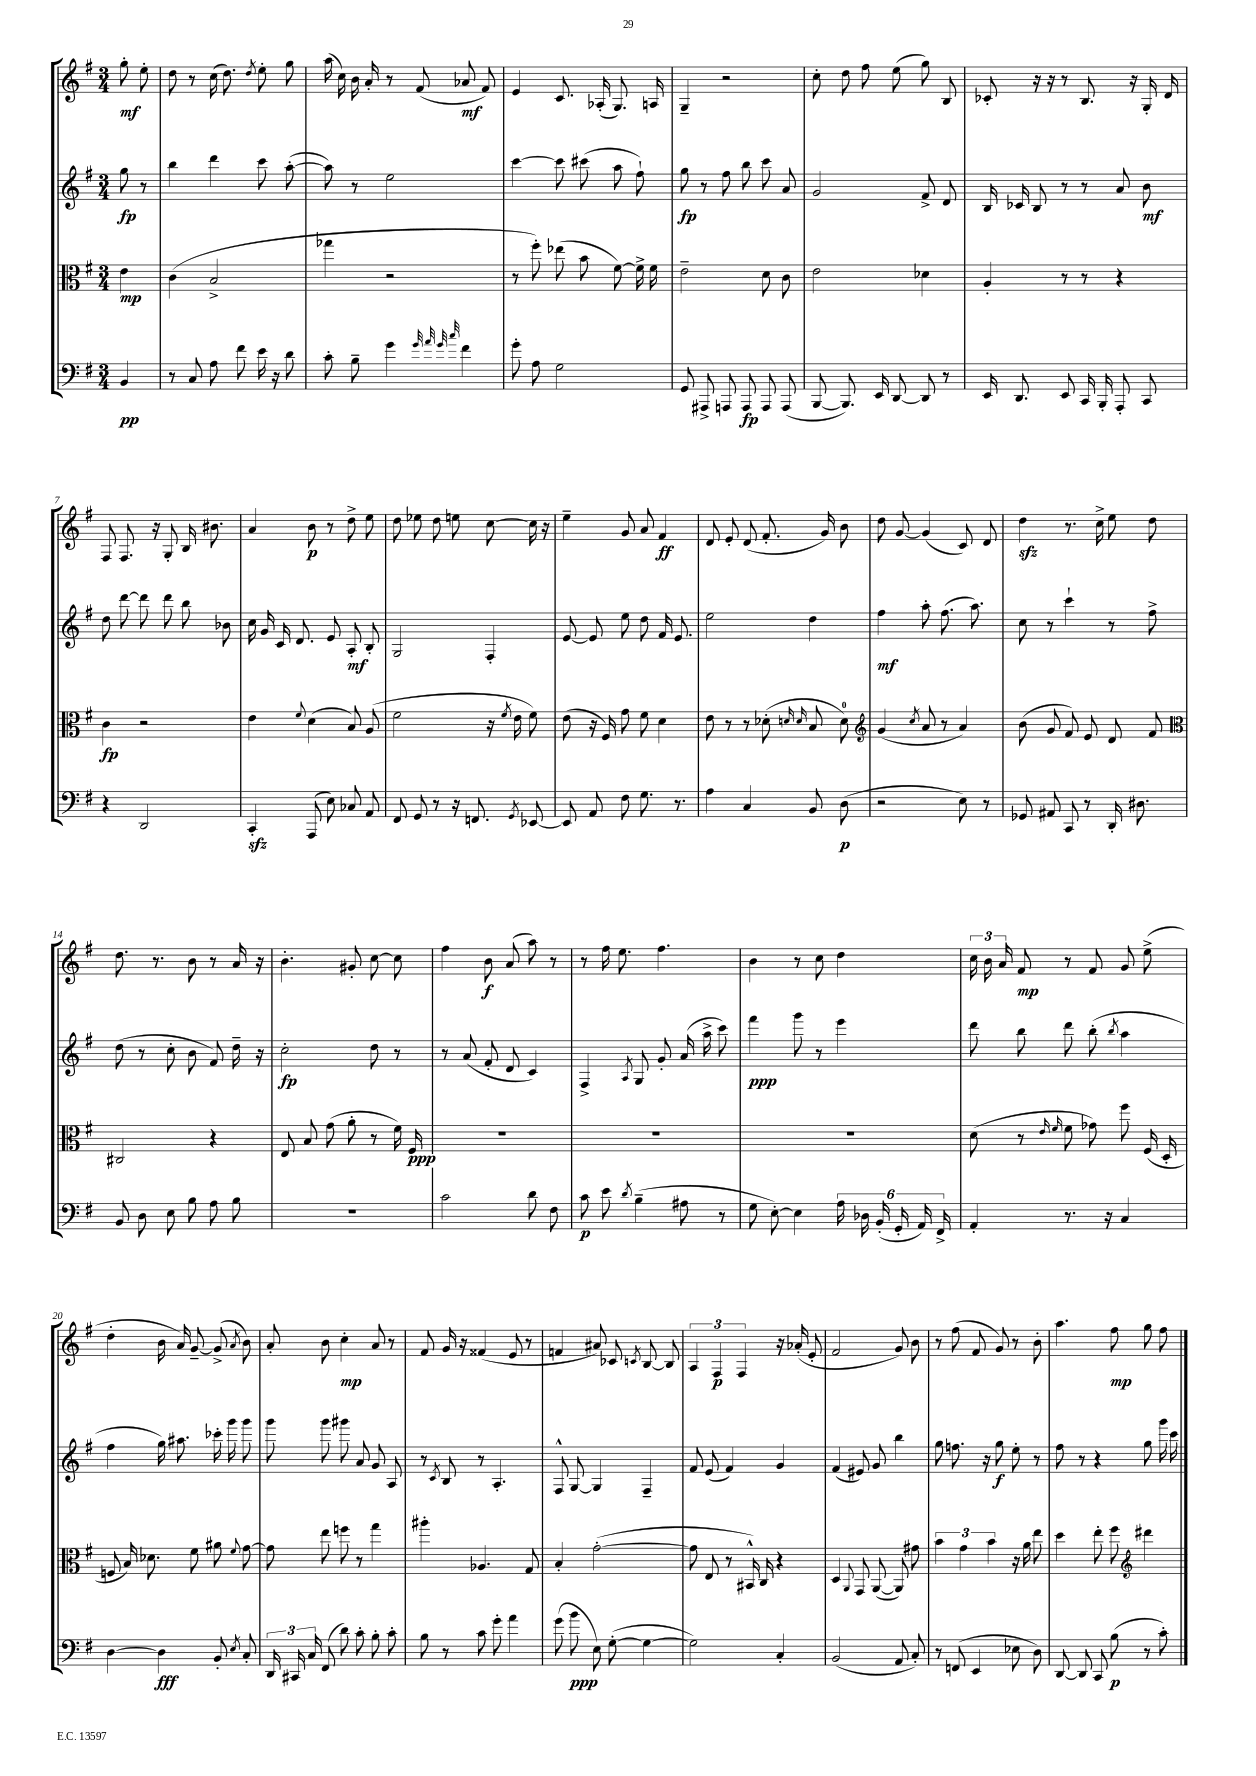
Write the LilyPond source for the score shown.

<<
\new StaffGroup <<
\new Staff = "s0" {
    \clef treble \key g \major \numericTimeSignature \time 3/4 \partial 4
    \autoBeamOff g''8-.\mf e''8-. |
    d''8 r8 c''16( d''8.) \acciaccatura { d''8 } e''8-. g''8 |
    a''16( c''16) b'16 a'16-. r8 fis'8( aes'8\mf fis'8) |
    e'4 c'8. aes16-.( g8.) a16 |
    g4-- r2 |
    c''8-. d''8 fis''8 e''8( g''8) b8 |
    ces'8-. r16 r16 r8 b8. r16 g16-. d'16 |
    fis8 fis8. r16 g8-. b16 bis'8. |
    a'4 b'8\p r8 d''8-> e''8 |
    d''8 ees''8 d''8 e''8 c''8~ c''16 r16 |
    e''4-- g'8 a'8 fis'4\ff |
    d'8 e'8-. d'8( fis'8.-. g'16) b'8 |
    d''8 g'8~ g'4( c'8) d'8 |
    d''4\sfz r8. c''16-> e''8 d''8 |
    d''8. r8. b'8 r8 a'16 r16 |
    b'4.-. gis'8-. c''8~ c''8 |
    fis''4 b'8\f a'8( a''8) r8 |
    r8 fis''16 e''8. fis''4. |
    b'4 r8 c''8 d''4 |
    \tuplet 3/2 { c''16 b'16 a'16 } fis'8\mp r8 fis'8 g'8 e''8->( |
    d''4-. b'16 a'16) g'8~-- g'8->( \acciaccatura { a'8 } b'8) |
    a'8-. b'8 c''4-.\mp a'8 r8 |
    fis'8 g'16 r16 fisis'4( e'8 r8 |
    f'4 ais'8) ces'8 \acciaccatura { c'8 } b8~ b8 |
    \tuplet 3/2 { a4 fis4\p fis4 } r16 aes'16-.( e'8-. |
    fis'2 g'8) b'8 |
    r8 fis''8( fis'8 g'8) r8 b'8-. |
    a''4. fis''8\mp g''8 fis''8 \bar "|." |
}
\new Staff = "s1" {
    \clef treble \key g \major \numericTimeSignature \time 3/4 \partial 4
    \autoBeamOff g''8\fp r8 |
    b''4 d'''4 c'''8 a''8~-.( |
    a''8) r8 e''2 |
    c'''4~ c'''8 cis'''8( a''8 fis''8-!) |
    g''8\fp r8 fis''8 b''8 c'''8 a'8 |
    g'2 fis'8-> d'8 |
    b16 ces'16 b8 r8 r8 a'8 b'8\mf |
    d''8 d'''8~ d'''8 d'''8 b''8 bes'8 |
    c''16 g'16 c'16 d'8. e'8 a8-.\mf b8-. |
    g2 fis4-. |
    e'8~ e'8 e''8 d''8 fis'16 e'8. |
    e''2 d''4 |
    fis''4\mf a''8-. fis''8.( a''8.) |
    c''8 r8 c'''4-! r8 fis''8-> |
    d''8( r8 c''8-. b'8 fis'8) d''16-- r16 |
    c''2-.\fp d''8 r8 |
    r8 a'8( fis'8-. d'8 c'4) |
    fis4-> \acciaccatura { a8 } g8 g'8-. a'16( a''16-> c'''8) |
    fis'''4\ppp g'''8 r8 e'''4 |
    d'''8 b''8 d'''8 b''8-.( \acciaccatura { b''8 } a''4 |
    fis''4 g''16) ais''8. ces'''16-. g'''16 g'''8 |
    g'''8 g'''8 gis'''8 a'8 g'8 a8 |
    r8 \acciaccatura { c'8 } b8 r8 a4.-. |
    fis8-^ g8~ g4 fis4-- |
    fis'8 e'8( fis'4) g'4 |
    fis'4( eis'8) g'8 b''4 |
    g''8 f''8. r16 g''8\f e''8-. r8 |
    fis''8 r8 r4 g''8 g'''16 c'''16 \bar "|." |
}
\new Staff = "s2" {
    \clef alto \key g \major \numericTimeSignature \time 3/4 \partial 4
    \autoBeamOff e'4\mp |
    c'4( b2-> |
    ges''4 r2 |
    r8 fis''8-.) ees''8( b'8 fis'8~) fis'16-> fis'16 |
    e'2-- d'8 c'8 |
    e'2 des'4 |
    a4-. r8 r8 r4 |
    c'4\fp r2 |
    e'4 \appoggiatura { fis'8 } d'4( b8) a8( |
    fis'2 r16 \acciaccatura { fis'8 } e'16 fis'8) |
    e'8( r16 fis16) g'8 fis'8 d'4 |
    e'8 r8 r8 des'8-.( \grace { d'16 d'16 } b8 d'8-0) |
    \clef treble g'4( \acciaccatura { c''8 } a'8 r8 a'4) |
    b'8( g'8 fis'8) e'8 d'8 fis'8 |
    \clef alto cis2 r4 |
    e8 b8 g'8( a'8-. r8 fis'16) fis16\ppp |
    R2. |
    R2. |
    R2. |
    d'8( r8 \grace { e'16 fis'16 } fis'8 ges'8) fis''8 fis16( d16-. |
    f8 b16) des'8. fis'8 ais'8 \appoggiatura { fis'8 } g'8~ |
    g'8 e''8 f''8 r8 g''4 |
    ais''4-. aes4. g8 |
    b4-. g'2~-.( |
    g'8 e8 r8 bis,16-^) c16 r4 |
    d4 \appoggiatura { a,8 } g,8 a,8~( a,8) gis'8 |
    \tuplet 3/2 { b'4 g'4 b'4 } r16 a'16 e''8 |
    d''4 e''8-. fis''8 \clef treble dis'''4 \bar "|." |
}
\new Staff = "s3" {
    \clef bass \key g \major \numericTimeSignature \time 3/4 \partial 4
    \autoBeamOff b,4\pp |
    r8 c8 a8 fis'8 e'16 r16 d'8 |
    c'8-. b8-- g'4 \grace { g'32 a'32 g'32 c''32 } fis'4 |
    g'8-. a8 g2 |
    g,8 ais,,8-> a,,8 a,,8\fp a,,8 a,,8( |
    b,,8~ b,,8.) e,16 d,8~ d,8 r8 |
    e,16 d,8. e,8 c,16 b,,16-. a,,8-. c,8 |
    r4 d,2 |
    c,4-.\sfz a,,8( e8) ces8 a,8 |
    fis,8 g,8 r8 r16 f,8. \acciaccatura { g,8 } ees,8~ |
    ees,8 a,8 fis8 g8. r8. |
    a4 c4 b,8 d8\p( |
    r2 e8) r8 |
    ges,8 ais,8 c,8 r8 d,16-. dis8. |
    b,8 d8 e8 b8 a8 b8 |
    R2. |
    c'2 d'8 fis8 |
    c'8\p e'8 \acciaccatura { d'8 } b4--( ais8 r8 |
    g8 e8~-.) e4 \tuplet 6/4 { a16 des16 b,16-.( g,16-. a,16) fis,16-> } |
    a,4-. r8. r16 c4 |
    d4~ d4\fff b,8-. \acciaccatura { e8 } c8-. |
    \tuplet 3/2 { d,16 cis,16 c16 } fis,8( d'8) c'8-. b8-. c'8-. |
    b8 r8 c'8 g'8-. a'4 |
    g'8( b'8\ppp e8) g8~-.( g4~ |
    g2) c4-. |
    b,2( a,8 c8-.) |
    r8 f,8( e,4 ees8 d8) |
    d,8~ d,8 c,8 b8\p( r8 c'8-.) \bar "|." |
}
>>
>>
